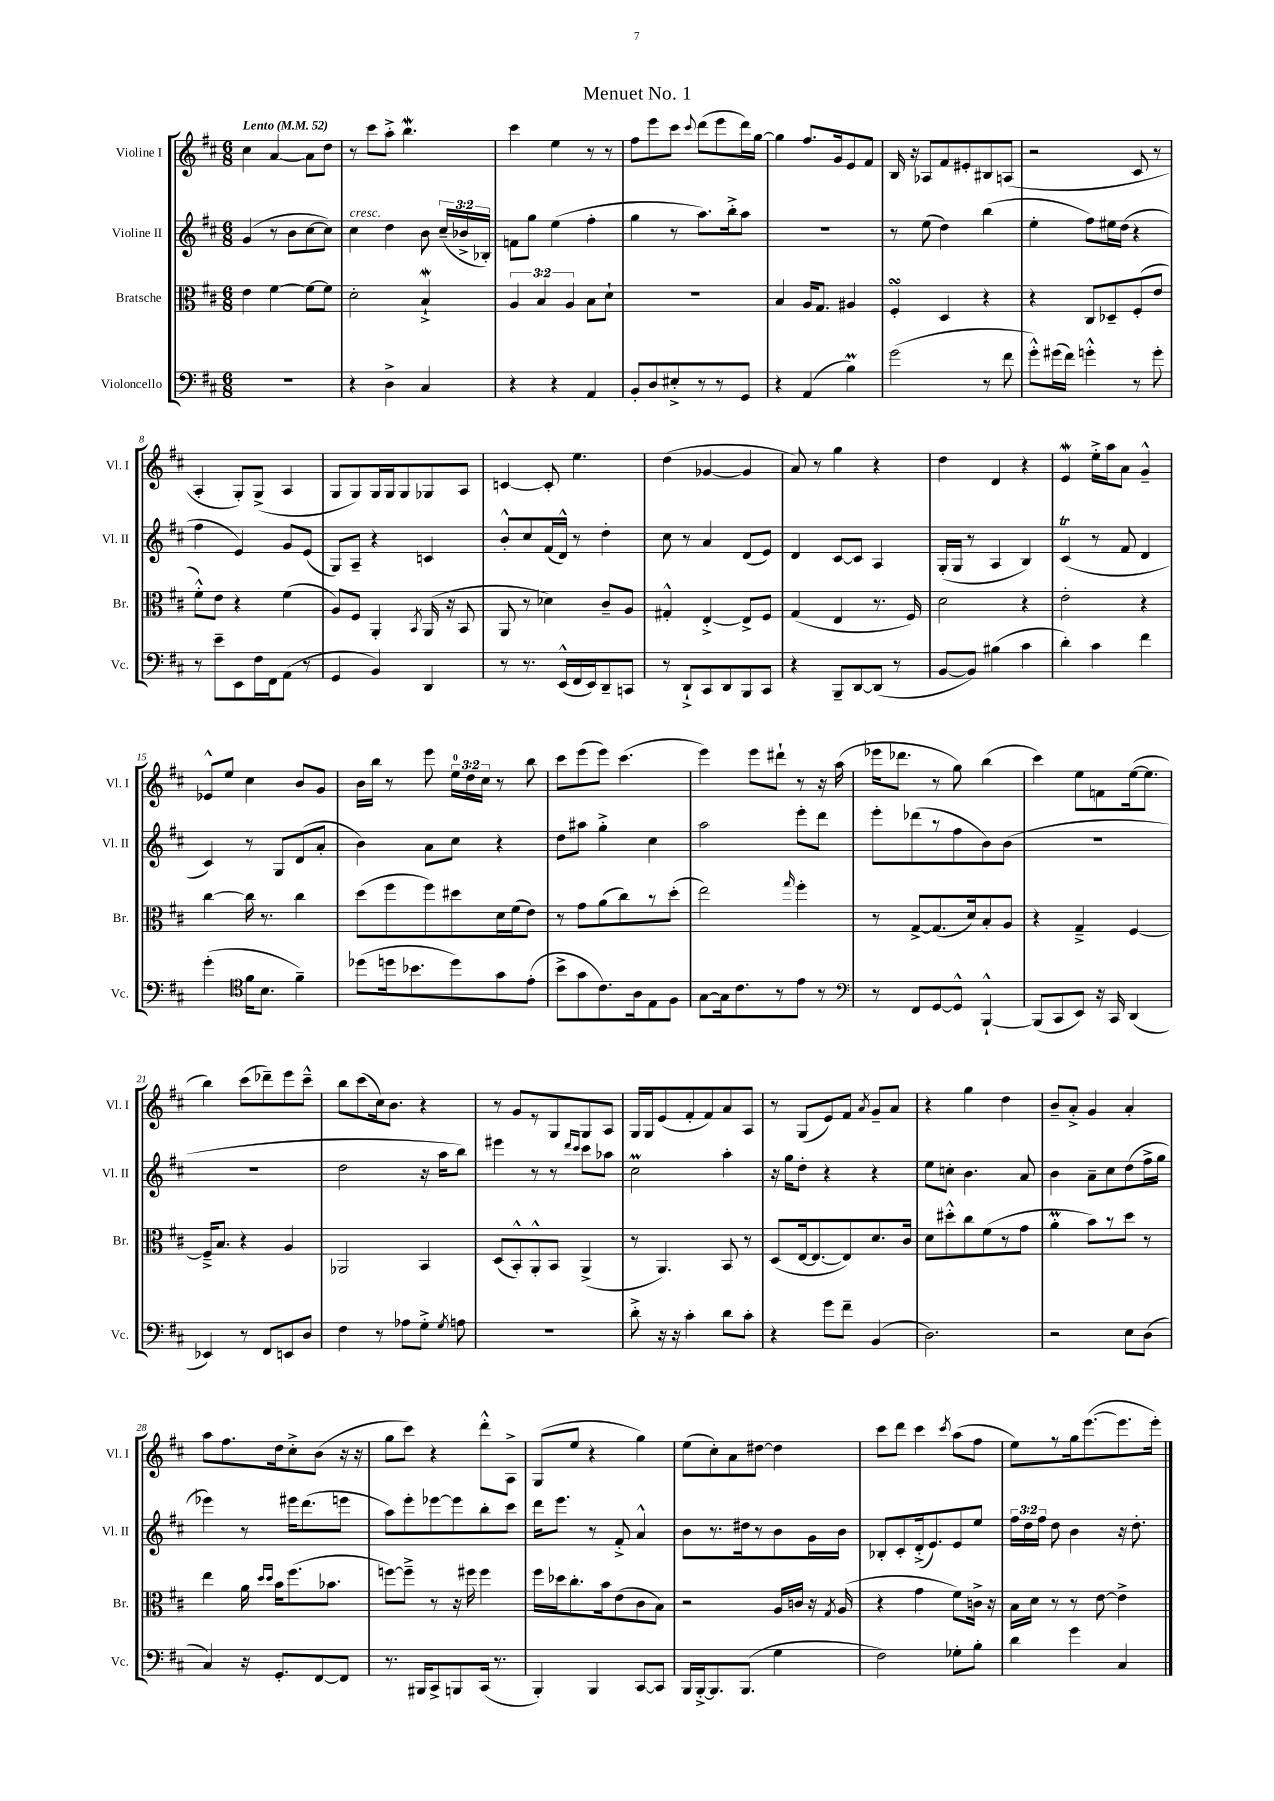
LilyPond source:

\header { title = "Menuet No. 1" }
<<
\new StaffGroup <<
\new Staff = "s0" \with { instrumentName = "Violine I" shortInstrumentName = "Vl. I" } {
    \clef treble \key d \major \numericTimeSignature \time 6/8 \override Staff.TupletNumber.text = #tuplet-number::calc-fraction-text \tempo "Lento" 4 = 52
    \autoBeamOff cis''4 a'4~ a'8[ d''8] |
    r8 cis'''8[ a''8]-.-> b''4.\mordent |
    cis'''4 e''4 r8 r8 |
    fis''8[ e'''8 cis'''8] \appoggiatura { cis'''8 } d'''8[( e'''8 d'''16) g''16]~ |
    g''4 fis''8.[ g'16 e'8 fis'8] |
    b16 r16 aes8[ fis'8 eis'8-. bis8 a8]( |
    r2 cis'8 r8 |
    a4-. g8[-.) g8]->( a4 |
    g8[ g8) g16 g16 g8 ges8 a8] |
    c'4~ c'8-. e''4. |
    d''4( ges'4~ ges'4 |
    a'8) r8 g''4 r4 |
    d''4 d'4 r4 |
    e'4\mordent e''16[-.-> a''16 a'8] g'4---^ |
    ees'8[-^ e''8] cis''4 b'8[ g'8] |
    b'16[ b''16] r8 e'''8 \tuplet 3/2 { e''16[-0 d''16 cis''16] } r8 b''8 |
    cis'''8[ e'''8( e'''8]) cis'''4.( |
    e'''4) e'''8[ dis'''8]-! r8 r16 a''16( |
    ees'''16[ des'''8.] r8 g''8) b''4( |
    cis'''4) e''8[ f'8 e''16~( e''8.] |
    b''4) cis'''8[( des'''8--) e'''8 cis'''8]---^ |
    b''8[ cis'''8( cis''16) b'8.] r4 |
    r8 g'8[ r8 g8 g8 a8] |
    g16[ g16 e'8( fis'8-. fis'8) a'8 a8] |
    r8 g8[( e'8) fis'8] \acciaccatura { a'8 } g'8[-- a'8] |
    r4 g''4 d''4 |
    b'8[-- a'8]-.-> g'4 a'4-. |
    a''8[ fis''8. d''16 cis''8-.-> b'8]( r16 r16 |
    g''8[ cis'''8]) r4 d'''8[-.-^ a8]-> |
    g8[( e''8] r4 g''4) |
    e''8[( cis''8-.) a'8 dis''8]~ dis''4 |
    cis'''8[ d'''8] cis'''4 \acciaccatura { cis'''8 } a''8[( fis''8] |
    e''8[) r8 g''16 e'''8.~( e'''8. e'''16]-.) \bar "|." |
}
\new Staff = "s1" \with { instrumentName = "Violine II" shortInstrumentName = "Vl. II" } {
    \clef treble \key d \major \numericTimeSignature \time 6/8 \override Staff.TupletNumber.text = #tuplet-number::calc-fraction-text
    \autoBeamOff g'4( r8 b'8[ cis''8~ cis''8]) |
    cis''4^\markup { \italic "cresc." } d''4 b'8 \tuplet 3/2 { cis''16[--( bes'16-> bes16]-.) } |
    f'8[ g''8] e''4( fis''4-. |
    g''4 r8 a''8.[) b''16-.-> a''8] |
    R2. |
    r8 e''8( d''4) b''4( |
    e''4-. fis''8[) eis''16 d''16]( r4 |
    fis''4 e'4) g'8[ e'8]( |
    g8[) a8]-- r4 c'4 |
    b'8[-.-^ cis''8 fis'16( d'16]-^) r8 d''4-. |
    cis''8 r8 a'4 d'8[( e'8]) |
    d'4 cis'8[~ cis'8] a4 |
    g16[-.( g16] r8 a4 b4) |
    cis'4\trill( r8 fis'8 d'4 |
    cis'4) r8 g8[ d'8( a'8]-. |
    b'4) a'8[ cis''8] r4 |
    d''8[ ais''8] g''4-.-> cis''4 |
    a''2 e'''8[-. d'''8] |
    e'''8[-. des'''8( r8 fis''8 b'8) b'8]( |
    R2. |
    R2. |
    d''2 r16 a''16[ b''8]) |
    eis'''4 r8 r8 \grace { d'''16[ cis'''16] } cis'''8[ aes''8] |
    cis''2\prall a''4-. |
    r16 g''16[ d''8]-. r4 r4 |
    e''8[ c''8]-. b'4. a'8 |
    b'4 a'8[-- cis''8 d''8( fis''16-> g''16] |
    ees'''4) r8 eis'''16[ d'''8.( e'''8] |
    a''8[) e'''8-. ees'''8~ ees'''8 b''8-. cis'''8] |
    d'''16[ e'''8.] r8 fis'8-.-> a'4-^ |
    b'8[ r8. dis''16 r8 b'8 g'16 b'16] |
    bes8[-. cis'8-. d'16-.->( e'8.) e'8 e''8] |
    \tuplet 3/2 { fis''16[ d''16 fis''16] } d''8 b'4 r16 d''8.-. \bar "|." |
}
\new Staff = "s2" \with { instrumentName = "Bratsche" shortInstrumentName = "Br." } {
    \clef alto \key d \major \numericTimeSignature \time 6/8 \override Staff.TupletNumber.text = #tuplet-number::calc-fraction-text
    \autoBeamOff e'4 fis'4~ fis'8[~ fis'8] |
    d'2-. b4-!->\mordent |
    \tuplet 3/2 { a4 b4 a4 } b8[ d'8]-! |
    R2. |
    b4 a16[ g8.] ais4 |
    fis4-.\turn d4 r4 |
    r4 cis8[ des8-- fis8-.( e'8] |
    fis'8[-.-^) e'8] r4 fis'4( |
    a8[) fis8] a,4-. \acciaccatura { b,8 } a,16( r16 b,8 |
    a,8 r8 des'4) cis'8[-- a8] |
    gis4-.-^ e4~-.-> e8[-> fis8] |
    g4( e4 r8. fis16) |
    d'2 r4 |
    e'2-. r4 |
    cis''4~ cis''16 r8. cis''4 |
    d''8[( fis''8 fis''8) dis''8 d'16 fis'16( e'8]) |
    r8 g'8[ a'8( cis''8) r8 d''8]-.( |
    e''2) \grace { g''16 } fis''4-. |
    r8 g8[~-> g8.( d'16) b8-. a8] |
    r4 g4---> fis4~ |
    fis16[---> b8.] r4 a4 |
    aes,2 b,4 |
    d8[( b,8-.-^) a,8-.-^ b,8] a,4->( |
    r8 a,4.) b,8 r8 |
    d8[( e16~ e8.~ e8) d'8. cis'16] |
    d'8[ dis''8-.-^ cis''8 fis'8( r8 g'8] |
    a'4-.\prall b'8[) r8 d''8] r8 |
    e''4 a'16 \grace { d''16[ d''16] } b'16[ fis''8.( bes'8.] |
    f''8[~) f''8]---> r8 r16 fis''16 fis''4 |
    fis''16[ des''16 cis''8.-. b'16 e'8( cis'8 b8]) |
    r2 a16[ c'16] r16 \acciaccatura { g8 } a16( |
    r4 g'4 fis'8[) c'16]-> r16 |
    b16[ d'16] r8 r8 e'8~ e'4-> \bar "|." |
}
\new Staff = "s3" \with { instrumentName = "Violoncello" shortInstrumentName = "Vc." } {
    \clef bass \key d \major \numericTimeSignature \time 6/8
    \autoBeamOff R2. |
    r4 d4-> cis4 |
    r4 r4 a,4 |
    b,8[-. d8 eis8-.-> r8 r8 g,8] |
    r4 a,4( b4\prall) |
    g'2( r8 fis'8 |
    g'8[-.-^) gis'16( fis'16]) g'4-.-^ r8 g'8-. |
    r8 e'8[-- e,8 fis16 fis,16 a,8]( r8 |
    g,4 b,4) d,4 |
    r8 r8. e,16[-^( fis,16 e,16) d,8-- c,8] |
    r8 d,8[-!-> cis,8 d,8 b,,8 cis,8] |
    r4 b,,8[-- d,8~ d,8]( r8 |
    b,8[~ b,8]) bis4( cis'4 |
    d'4-.) cis'4 fis'4 |
    g'4-.( \clef tenor fis'16[ b8.] fis'4--) |
    des''8[( d''16 bes'8. d''8) g'8 e'8]-.( |
    b'8[-> g'8 cis'8.) a16 e8 fis8] |
    g8[~ g16 cis'8. r8 e'8] r8 |
    \clef bass r8 fis,8[ g,8~ g,8]-^ b,,4~-!-^ |
    b,,8[( cis,8 e,8]) r16 cis,16 d,4( |
    ees,4) r8 fis,8[ e,8 d8] |
    fis4 r8 aes8[ g8]-.-> \acciaccatura { g8 } a8 |
    R2. |
    d'8-.-> r16 r16 cis'4-. d'8[ cis'8]-. |
    r4 g'8[ fis'8]-- b,4( |
    d2.) |
    r2 e8[ d8]( |
    cis4) r16 g,8.[-. fis,8~ fis,8] |
    r8. bis,,16[ cis,8-> b,,8 cis,16]( r8. |
    b,,4-.) b,,4 cis,8[~ cis,8] |
    b,,16[ b,,16~-.-> b,,8. b,,8.]( g4 |
    fis2) ges8[-. b8]-. |
    d'4 g'4 cis4 \bar "|." |
}
>>
>>
